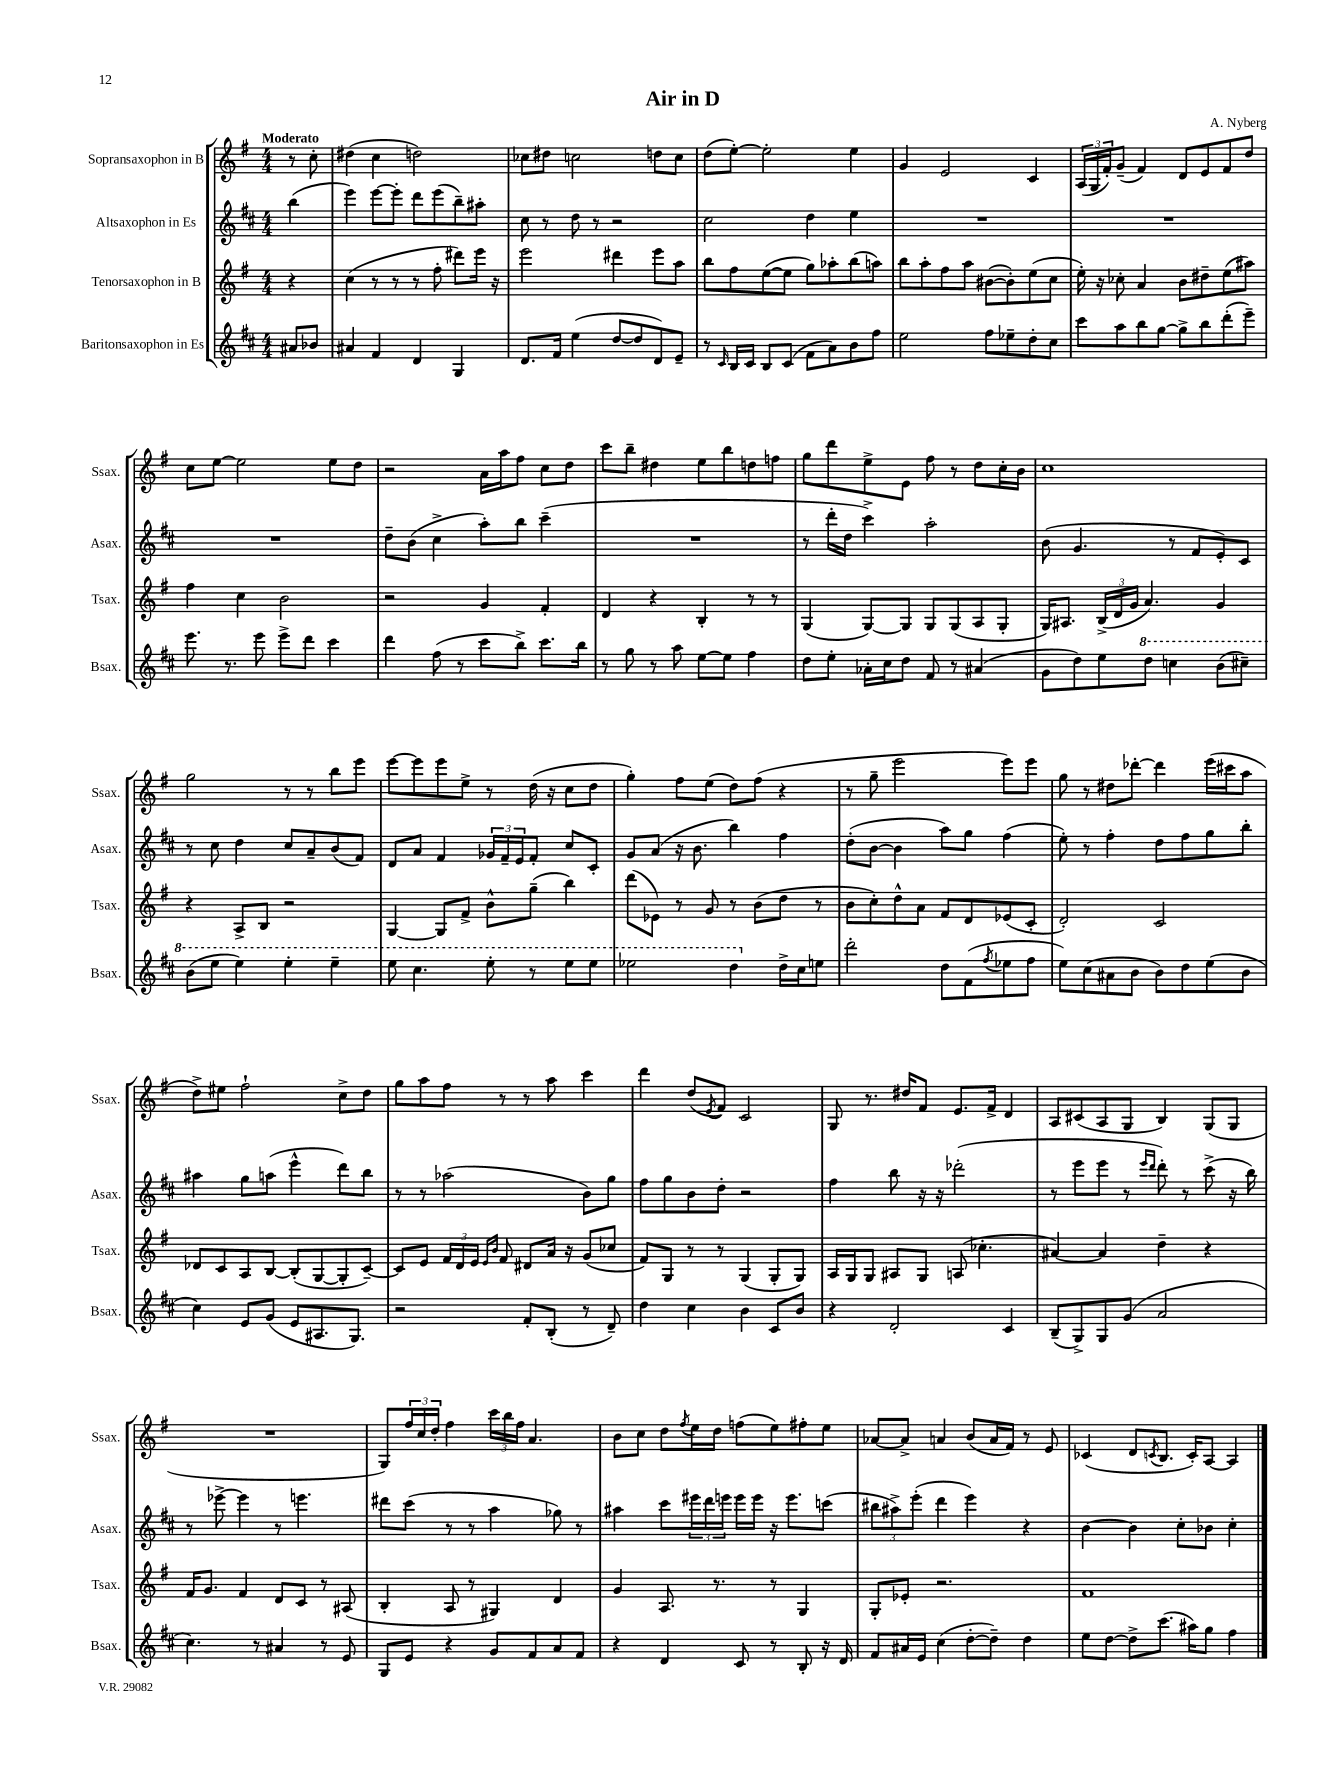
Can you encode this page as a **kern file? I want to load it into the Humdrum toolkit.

**kern	**kern	**kern	**kern
*staff4	*staff3	*staff2	*staff1
*clefG2	*clefG2	*clefG2	*clefG2
*k[f#c#]	*k[f#]	*k[f#c#]	*k[f#]
*M4/4	*M4/4	*M4/4	*M4/4
8a#	4r	(4bb	8r
8b-	.	.	8cc'
=	=	=	=
4a#	(4cc	4eee)	(4dd#
4f#	8r	[8eee	4cc
.	8r	8eee']	.
4d	8r	8ddd	2dd)
.	8ff#'	(8eee	.
4G	8ddd#)	8bb~)	.
.	16eee	8aa#'	.
.	16r	.	.
=	=	=	=
8.d	2eee	8cc#	8cc-
.	.	8r	8dd#
16f#	.	.	.
(4ee	.	8dd	2cc
.	.	8r	.
[8dd	4ddd#	2r	.
8dd]	.	.	.
8d)	8eee	.	8dd
8e~	8aa	.	8cc
=	=	=	=
8r	8bb	2cc#	(8dd
16qqc#	.	.	.
16B	8ff#	.	[8ee')
16c#	.	.	.
8B	([8ee	.	2ee']
(8c#	8ee]	.	.
8f#	8gg)	4dd	.
8a)	8aa-'	.	.
8b	(8bb	4ee	4ee
8ff#	8aa)	.	.
=	=	=	=
2ee	8bb	1r	4g
.	8aa'	.	.
.	8ff#	.	2e
.	8aa	.	.
8ff#	([8b#	.	.
8ee-~	8b#'])	.	.
8dd'	(8ee	.	4c
8cc#	8cc	.	.
=	=	=	=
8ccc#	16ee')	1r	(24A
.	.	.	24G
.	16r	.	.
.	.	.	24f#')
8aa	8cc-'	.	(8g~
8bb	4a	.	4f#)
[8gg	.	.	.
8gg^]	8b	.	8d
8bb	8dd#~	.	8e
(8ddd'	(8ee	.	8f#
8eee~)	8aa#)	.	8dd
=	=	=	=
8.eee	4ff#	1r	8cc
.	.	.	[8ee
8.r	.	.	.
.	4cc	.	2ee]
8eee	.	.	.
8eee^	2b	.	.
8ddd	.	.	.
4ccc#	.	.	8ee
.	.	.	8dd
=	=	=	=
4ddd	2r	8dd~	2r
.	.	(8b	.
(8ff#	.	4cc#^	.
8r	.	.	.
8ccc#	4g	8aa')	16a
.	.	.	16aa
8bb^)	.	8bb	8ff#
8.ccc#	4f#'	(4ccc#~	8cc
.	.	.	8dd
16bb	.	.	.
=	=	=	=
8r	4d	1r	8ccc
8gg	.	.	8bb~
8r	4r	.	4dd#
8aa	.	.	.
[8ee	4B'	.	8ee
8ee]	.	.	8bb
4ff#	8r	.	8dd
.	8r	.	8ff
=	=	=	=
8dd	(4G	8r	8gg
8ee'	.	16ddd'	8ddd
.	.	16dd	.
16a-'	[8G)	4ccc#^)	8ee^
16cc#	.	.	.
8dd	8G]	.	8e
8f#	8G	2aa'	8ff#
8r	(8G	.	8r
(4a#	8A	.	8dd
.	8G'	.	16cc'
.	.	.	16b
=	=	=	=
8g	16G)	(8b	1cc
.	8.A#	.	.
8dd)	.	4.g	.
8ee	(24B^	.	.
.	24d	.	.
.	24g	.	.
8ddd	4.a)	.	.
4ccc	.	8r	.
.	.	8f#	.
(8bb	4g	8e')	.
8ccc#~)	.	8c#	.
=	=	=	=
(8bb	4r	8r	2gg
8eee	.	8cc#	.
4eee)	8A^	4dd	.
.	8B	.	.
4eee'	2r	8cc#	8r
.	.	8a~	8r
4eee~	.	(8b	8bb
.	.	8f#)	8eee
=	=	=	=
8eee	[4G	8d	[8eee
4.ccc#	.	8a	8eee]
.	8G]	4f#	8eee
.	8f#^	.	8ee^
8eee'	8b^^	24g-	8r
.	.	24f#~	.
.	.	24e	.
8r	(8gg~	8f#'	(16dd
.	.	.	16r
8eee	4bb)	8cc#	8cc
8eee	.	8c#'	8dd
=	=	=	=
2eee-	(8ddd	8g	4gg')
.	8e-)	(8a	.
.	8r	16r	8ff#
.	.	8.b	.
.	8g	.	(8ee
4ddd	8r	4bb)	8dd)
.	(8b	.	(8ff#
16dd^	8dd	4ff#	4r
16cc#	.	.	.
8ee	8r	.	.
=	=	=	=
2ddd'	8b	(8dd'	8r
.	8cc')	[8b	8gg~
.	8dd^^	4b]	2eee
.	8a	.	.
8dd	8f#	8aa)	.
(8f#	8d	8gg	.
8qff#	.	.	.
8ee-	(8e-	(4ff#	8eee)
8ff#	8c'	.	8eee
=	=	=	=
8ee)	2d')	8ee')	8gg
(8cc#	.	8r	8r
8a#	.	4ff#'	8dd#
8b	.	.	[8ddd-'
8b)	2c	8dd	4ddd-]
8dd	.	8ff#	.
(8ee	.	8gg	(16eee
.	.	.	16ccc#
8b	.	8bb'	8aa
=	=	=	=
4cc#)	8d-	4aa#	8dd^)
.	8c	.	8ee#
8e	8A	8gg	2ff#`
(8g	[8B	(8aa	.
8e	(8B']	4eee^^	.
8.A#	[8G	.	.
.	8G']	8ddd)	8cc^
8.G)	.	.	.
.	[8c~)	8bb	8dd
=	=	=	=
2r	8c]	8r	8gg
.	8e	8r	8aa
.	24f#	(2aa-	8ff#
.	24d	.	.
.	24e	.	.
.	16qqe	.	.
.	16qqb	.	.
.	8f#	.	8r
8f#'	8d#	.	8r
(8B'	16a	.	8aa
.	16r	.	.
8r	(8g	8b)	4ccc
8d~)	8cc-	8gg	.
=	=	=	=
4dd	8f#)	8ff#	4ddd
.	8G	8gg	.
4cc#	8r	8b	(8dd
.	.	.	8qe
.	8r	8dd'	8f#)
4b	(4G	2r	2c
8c#	8G'	.	.
8b	8G)	.	.
=	=	=	=
4r	16A	4ff#	8G
.	16G	.	.
.	8G	.	8.r
2d'	8A#	8bb	.
.	.	.	16dd#
.	8G	16r	8f#
.	.	16r	.
.	(8A	(2ddd-'	8.e
.	4.cc-'	.	.
.	.	.	16f#^
4c#	.	.	4d
=	=	=	=
(8B~	[4a#)	8r	8A
8G^)	.	8eee	(8c#
8G	4a#]	8eee	8A
(8g	.	8r	8G
.	.	16qqeee	.
.	.	16qqddd	.
2a	4dd~	8ddd')	4B)
.	.	8r	.
.	4r	(8ccc#^	(8G
.	.	16r	8G
.	.	16bb)	.
=	=	=	=
4.cc#)	16f#	8r	1r
.	8.g	.	.
.	.	[8eee-^	.
.	4f#	4eee-]	.
8r	.	.	.
4a#	8d	8r	.
.	8c	4.eee	.
8r	8r	.	.
8e	(8A#	.	.
=	=	=	=
8G	4B'	8ddd#	8G)
8e	.	(8ccc#	24ff#
.	.	.	24cc
.	.	.	24dd'
4r	8A	8r	4ff#
.	8r	8r	.
8g	4G#)	4aa	24ccc
.	.	.	24bb
.	.	.	24ff#
8f#	.	.	4.a
8a	4d	8gg-)	.
8f#	.	8r	.
=	=	=	=
4r	4g	4aa#	8b
.	.	.	8cc
4d	8.A	8ccc#	8dd
.	.	.	8qff#
.	.	24eee#	16ee
.	.	24ddd	.
.	8.r	.	16dd
.	.	24eee	.
8c#	.	16eee	(8ff
.	.	16eee	.
8r	8r	16r	8ee)
.	.	8.eee	.
8B'	4G	.	8ff#'
16r	.	(8ccc	8ee
16d	.	.	.
=	=	=	=
8f#	8G'	12bb#	[8a-
.	.	12aa#^)	.
16a#	8e-'	.	8a-^]
.	.	(12eee'	.
16e	.	.	.
(4cc#	2.r	4ddd	4a
[8dd'	.	4eee)	(8b
8dd~])	.	.	16a
.	.	.	16f#)
4dd	.	4r	8r
.	.	.	8e
=	=	=	=
8ee	1f#	[4b	(4c-
[8dd	.	.	.
8dd^]	.	4b]	8d
.	.	.	8qc
(8.ccc#	.	.	8.B
.	.	8cc#'	.
16aa#)	.	.	16c')
8gg	.	8b-	[8A
4ff#	.	4cc#'	4A]
==	==	==	==
*-	*-	*-	*-
